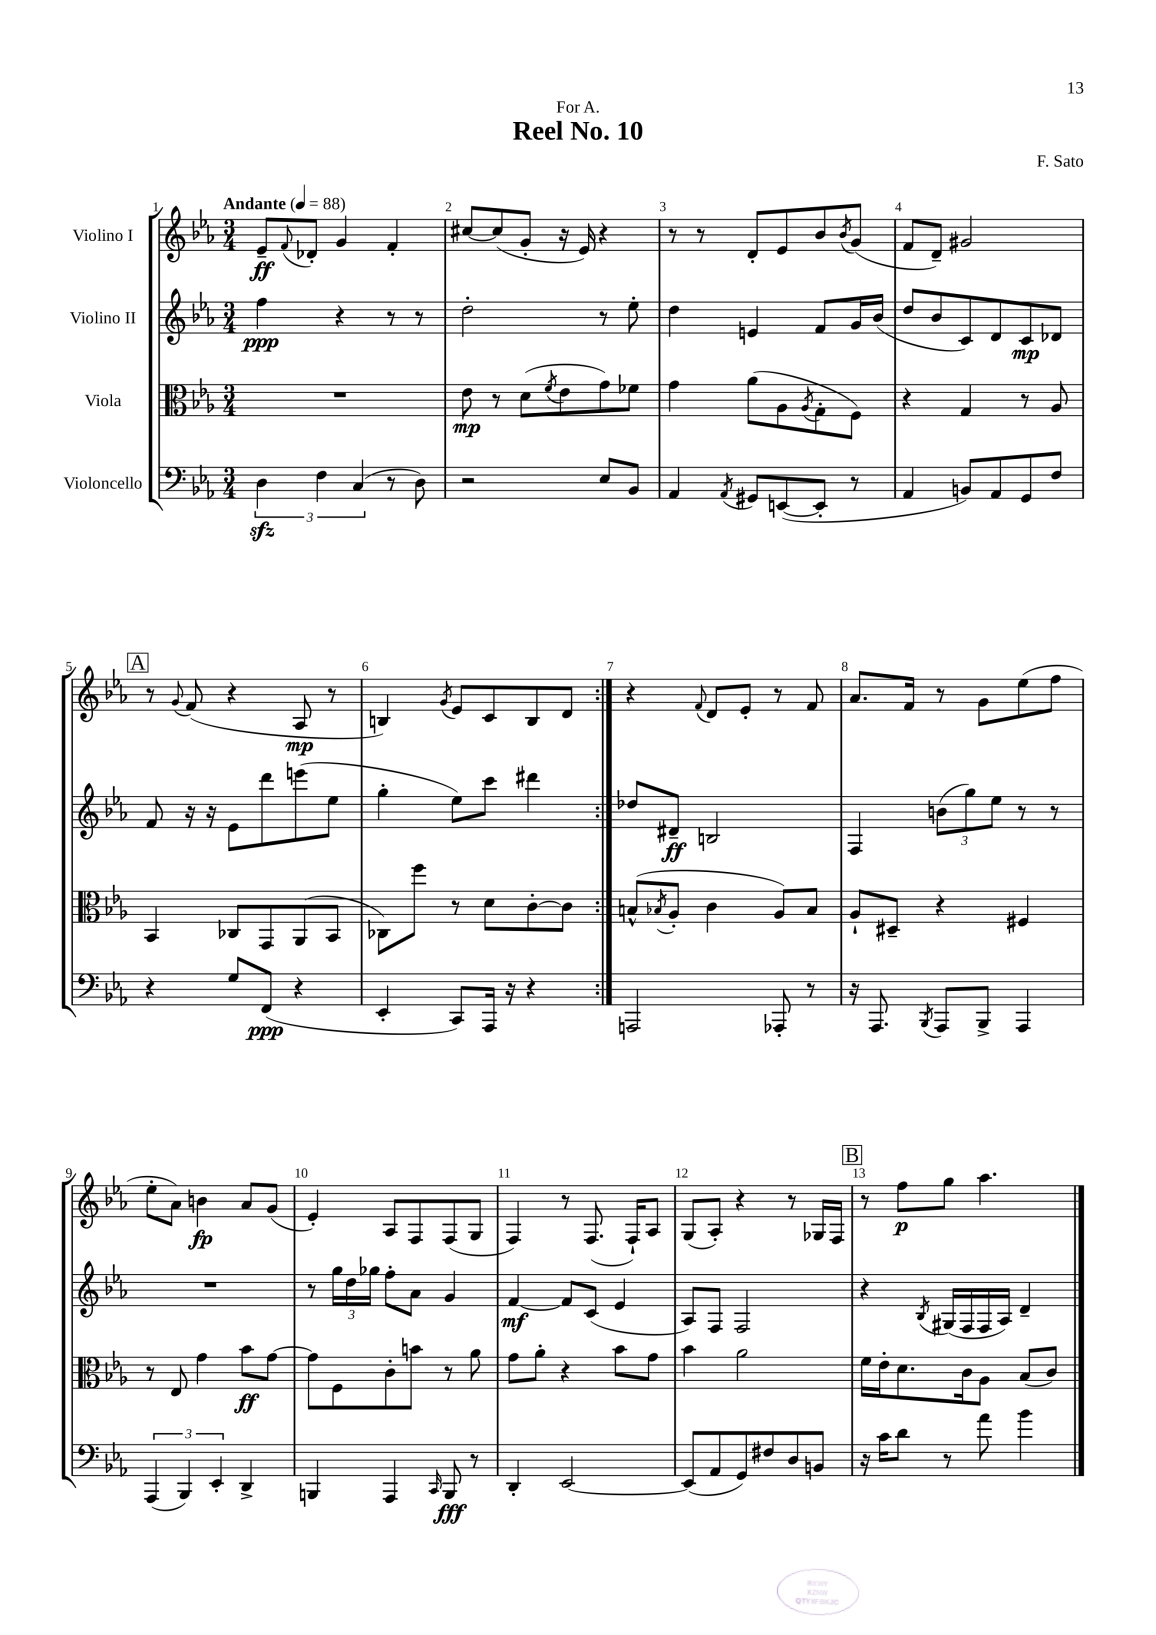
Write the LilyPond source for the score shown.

\header { title = "Reel No. 10" composer = "F. Sato" dedication = "For A." }
<<
\new StaffGroup <<
\new Staff = "s0" \with { instrumentName = "Violino I" } {
    \clef treble \key ees \major \numericTimeSignature \time 3/4 \tempo "Andante" 4 = 88
    \repeat volta 2 { ees'8--\ff \appoggiatura { f'8 } des'8-. g'4 f'4-. |
    cis''8~ cis''8( g'8-. r16 ees'16) r4 |
    r8 r8 d'8-. ees'8 bes'8 \acciaccatura { bes'8 } g'8( |
    f'8 d'8--) gis'2 |
    \mark \markup { \box "A" } r8 \appoggiatura { g'8 } f'8( r4 aes8\mp r8 |
    b4) \acciaccatura { g'8 } ees'8 c'8 b8 d'8 | }
    r4 \appoggiatura { f'8 } d'8 ees'8-. r8 f'8 |
    aes'8. f'16 r8 g'8 ees''8( f''8 |
    ees''8-. aes'8) b'4\fp aes'8 g'8( |
    ees'4-.) aes8 f8 f8( g8 |
    f4) r8 f8.( f16-!) aes8 |
    g8( aes8-.) r4 r8 ges16 f16 |
    \mark \markup { \box "B" } r8 f''8\p g''8 aes''4. \bar "|." |
}
\new Staff = "s1" \with { instrumentName = "Violino II" } {
    \clef treble \key ees \major \numericTimeSignature \time 3/4
    \repeat volta 2 { f''4\ppp r4 r8 r8 |
    d''2-. r8 ees''8-. |
    d''4 e'4 f'8 g'16 bes'16( |
    d''8 bes'8 c'8) d'8 c'8\mp des'8 |
    \mark \markup { \box "A" } f'8 r16 r16 ees'8 d'''8 e'''8( ees''8 |
    g''4-. ees''8) c'''8 dis'''4 | }
    des''8 dis'8--\ff b2 |
    f4 \tuplet 3/2 { b'8( g''8) ees''8 } r8 r8 |
    R2. |
    r8 \tuplet 3/2 { g''16 d''16 ges''16 } f''8-. aes'8 g'4 |
    f'4~\mf f'8 c'8( ees'4 |
    aes8) f8 f2 |
    \mark \markup { \box "B" } r4 \acciaccatura { bes8 } gis16( f16 f16 aes16) d'4-- \bar "|." |
}
\new Staff = "s2" \with { instrumentName = "Viola" } {
    \clef alto \key ees \major \numericTimeSignature \time 3/4
    \repeat volta 2 { R2. |
    ees'8\mp r8 d'8( \acciaccatura { f'8 } ees'8 g'8) fes'8 |
    g'4 aes'8( aes8 \acciaccatura { aes8 } g8-. f8) |
    r4 g4 r8 aes8 |
    \mark \markup { \box "A" } bes,4 ces8 g,8 aes,8( bes,8 |
    ces8) f''8 r8 d'8 c'8~-. c'8 | }
    b8-^( \acciaccatura { bes8 } aes8-. c'4 aes8) bes8 |
    aes8-! dis8-- r4 fis4 |
    r8 ees8 g'4 bes'8\ff g'8~ |
    g'8 f8 c'8-. b'8 r8 aes'8 |
    g'8 aes'8-. r4 bes'8 g'8 |
    bes'4 aes'2 |
    \mark \markup { \box "B" } f'16 ees'16-. d'8. c'16 aes8 bes8( c'8) \bar "|." |
}
\new Staff = "s3" \with { instrumentName = "Violoncello" } {
    \clef bass \key ees \major \numericTimeSignature \time 3/4
    \repeat volta 2 { \tuplet 3/2 { d4\sfz f4 c4( } r8 d8) |
    r2 ees8 bes,8 |
    aes,4 \acciaccatura { aes,8 } gis,8 e,8~( e,8-. r8 |
    aes,4 b,8) aes,8 g,8 f8 |
    \mark \markup { \box "A" } r4 g8 f,8\ppp( r4 |
    ees,4-. c,8) aes,,16 r16 r4 | }
    a,,2 aes,,8-. r8 |
    r16 aes,,8. \acciaccatura { bes,,8 } aes,,8 bes,,8-> aes,,4 |
    \tuplet 3/2 { aes,,4( bes,,4) ees,4-. } d,4-> |
    b,,4 aes,,4 \grace { c,16 } b,,8\fff r8 |
    d,4-. ees,2~ |
    ees,8( aes,8 g,8) fis8 d8 b,8 |
    \mark \markup { \box "B" } r16 c'16 d'8 r8 aes'8 bes'4 \bar "|." |
}
>>
>>
\layout { \context { \Score \override BarNumber.break-visibility = ##(#f #t #t) barNumberVisibility = #all-bar-numbers-visible } }
